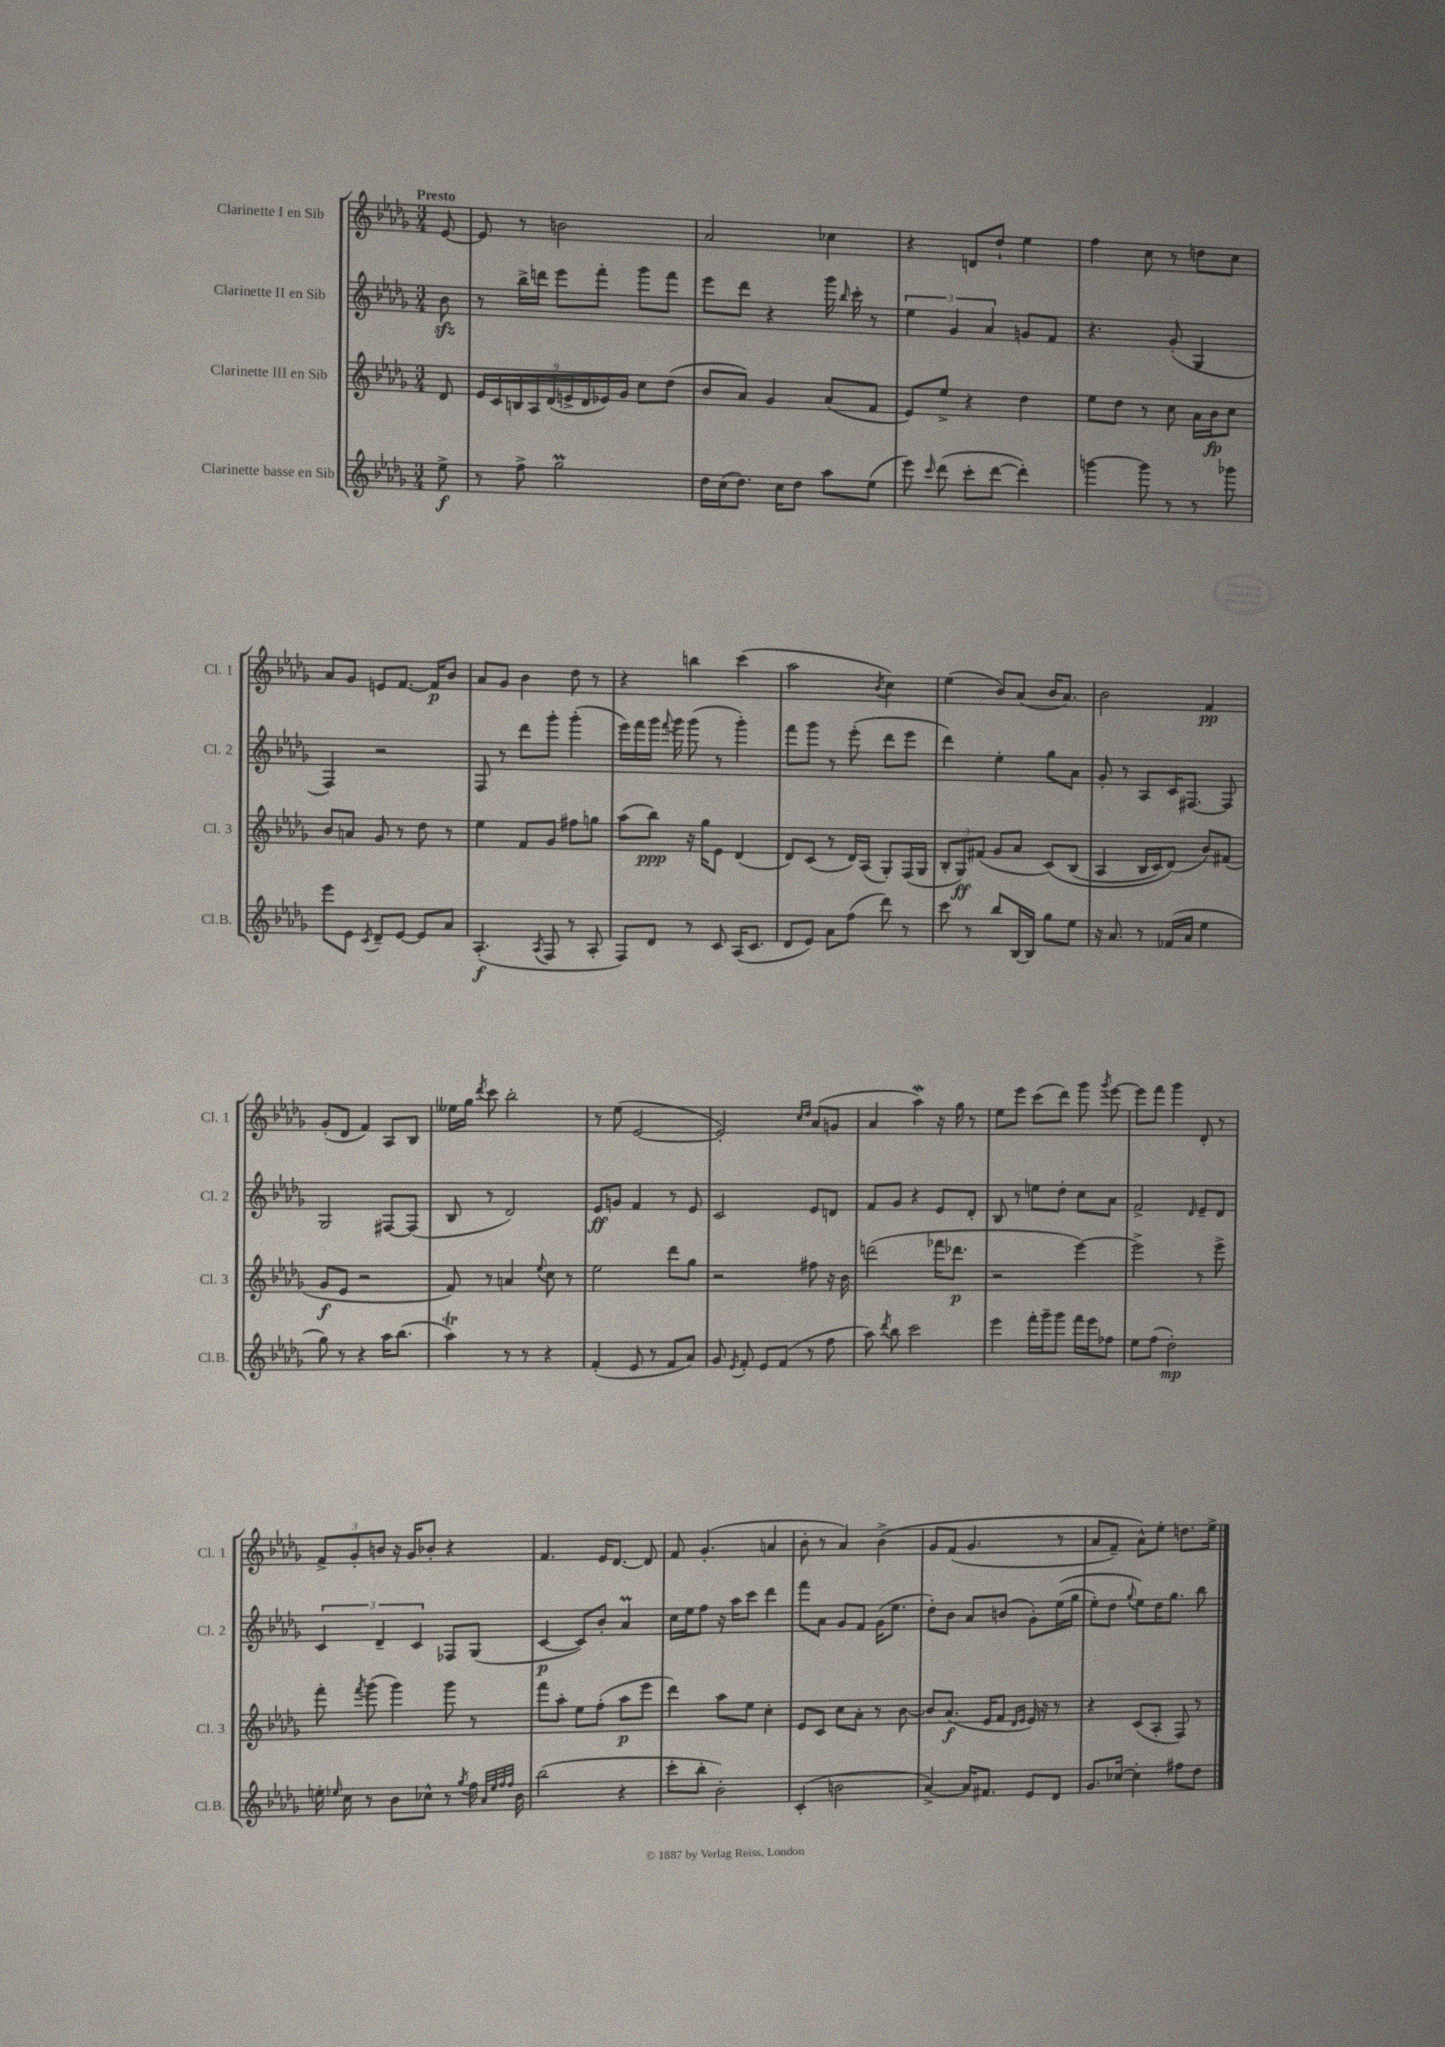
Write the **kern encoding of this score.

**kern	**dynam	**kern	**dynam	**kern	**dynam	**kern	**dynam
*part4	*part4	*part3	*part3	*part2	*part2	*part1	*part1
*staff4	*staff4	*staff3	*staff3	*staff2	*staff2	*staff1	*staff1
*I"Clarinette basse en Sib	*	*I"Clarinette III en Sib	*	*I"Clarinette II en Sib	*	*I"Clarinette I en Sib	*
*I'Cl.B.	*	*I'Cl. 3	*	*I'Cl. 2	*	*I'Cl. 1	*
*clefG2	*	*clefG2	*	*clefG2	*	*clefG2	*
*k[b-e-a-d-g-]	*	*k[b-e-a-d-g-]	*	*k[b-e-a-d-g-]	*	*k[b-e-a-d-g-]	*
*M3/4	*	*M3/4	*	*M3/4	*	*M3/4	*
=	=	=	=	=	=	=	=
!	!	!	!	!	!	!LO:TX:a:B:t=Presto	!
8ee-^\	f	8d-/	.	8b-zz\	.	[8e-/	.
=1	=1	=1	=1	=1	=1	=1	=1
8r	.	18e-/LL	.	8r	.	8e-/]	.
.	.	18c/	.	.	.	.	.
.	.	18Bn/	.	.	.	.	.
8ff^\	.	.	.	16bb-^\LL	.	8r	.
.	.	18A-/	.	.	.	.	.
.	.	.	.	16dddn\JJ	.	.	.
.	.	(18d-/	.	.	.	.	.
2gg-M\	.	.	.	8eee-\L	.	2bn\	.
.	.	18en^/	.	.	.	.	.
.	.	18d-/	.	.	.	.	.
.	.	.	.	8fff'\J	.	.	.
.	.	18e-X/)	.	.	.	.	.
.	.	18g-/JJ	.	.	.	.	.
.	.	8cc\L	.	8ggg-\L	.	.	.
.	.	(8dd-\J	.	8fff\J	.	.	.
=2	=2	=2	=2	=2	=2	=2	=2
16dd-\LL	.	8b-/L	.	8eee-\L	.	2a-/	.
(16cc\J	.	.	.	.	.	.	.
8.dd-\J)	.	8a-/J)	.	8ddd-\J	.	.	.
.	.	4g-/	.	4r	.	.	.
16cc\KL	.	.	.	.	.	.	.
8dd-\J	.	.	.	.	.	.	.
8aa-\L	.	(8a-/L	.	16ggg-\	.	4cc-X\	.
.	.	.	.	16qqbb-/	.	.	.
.	.	.	.	16ccc'\	.	.	.
(8ee-\J	.	8f/J	.	8r	.	.	.
=3	=3	=3	=3	=3	=3	=3	=3
8eee-\)	.	8e-/L)	.	6ee-\	.	4r	.
16qqccc/	.	.	.	.	.	.	.
(8ddd-\	.	8ee-^/J	.	.	.	.	.
.	.	.	.	6g-/	.	.	.
8ccc'\L	.	4r	.	.	.	8dn/L	.
.	.	.	.	6a-/	.	.	.
[8ddd-\J	.	.	.	.	.	8dd-`/J	.
4ddd-'\])	.	4dd-\	.	8gn/L	.	4ee-\	.
.	.	.	.	8f/J	.	.	.
=4	=4	=4	=4	=4	=4	=4	=4
[4gggn\	.	8ee-\L	.	4.r	.	4ff\	.
.	.	8dd-\J	.	.	.	.	.
8ggg\]	.	8r	.	.	.	8cc\	.
8r	.	8cc\	.	(8g-'/	.	8r	.
8r	.	16a-\LL	.	4G-/	.	8ddn\L	.
.	.	16b-\J	fp	.	.	.	.
8ggg-X\	.	8cc\J	.	.	.	8cc\J	.
!!LO:LB:g=z
=5	=5	=5	=5	=5	=5	=5	=5
8eee-\L	.	8b-/L	.	4F/)	.	8a-/L	.
8e-\J	.	8an/J	.	.	.	8g-/J	.
8qc/	.	.	.	.	.	.	.
8d-~/L	.	8g-/	.	2r	.	8en/L	.
[8e-/J	.	8r	.	.	.	[8.f/J	.
8e-/L]	.	8dd-\	.	.	.	.	.
.	.	.	.	.	.	16f/KL]	p
8a-/J	.	8r	.	.	.	8b-/J	.
=6	=6	=6	=6	=6	=6	=6	=6
(4.A-'/	f	4ee-\	.	8F/	.	8a-/L	.
.	.	.	.	8r	.	8g-/J	.
.	.	8f/L	.	8ddd-\L	.	4b-\	.
8qA-/	.	.	.	.	.	.	.
8F/	.	8g-/J	.	8ggg-'\J	.	.	.
8r	.	8ff#X\L	.	(4ggg-'\	.	8dd-\	.
8A-'/	.	8ggn\J	.	.	.	8r	.
=7	=7	=7	=7	=7	=7	=7	=7
8F/L)	.	(8aa-\L	.	16eee-\LL)	.	4r	.
.	.	.	.	16fff\	.	.	.
8d-/J	.	8bb-\J)	ppp	16ggg-\JJ	.	.	.
.	.	.	.	8qqfff/	.	.	.
.	.	.	.	16ggg-\	.	.	.
8r	.	16r	.	(8ggg-\	.	4bbn\	.
.	.	16gg-\KL	.	.	.	.	.
8c/	.	8e-\J	.	8r	.	.	.
(16A-/KL	.	(4d-/	.	4ggg-'\)	.	(4ccc\	.
8.c/J	.	.	.	.	.	.	.
=8	=8	=8	=8	=8	=8	=8	=8
8d-/L	.	8d-/L)	.	8fff\L	.	2aa-\	.
8e-/J)	.	(8c/J	.	8ggg-\J	.	.	.
8a-\L	.	8r	.	8r	.	.	.
(8ff\J	.	16d-/LL)	.	(8eee-'\	.	.	.
.	.	(16A-/JJ	.	.	.	.	.
.	.	.	.	.	.	8qb-/	.
8ddd-\)	.	8G-'/L)	.	8ddd-\L	.	4cc\)	.
8r	.	(16F/L	.	8eee-\J	.	.	.
.	.	16G-/JJ	.	.	.	.	.
=9	=9	=9	=9	=9	=9	=9	=9
8ccc\	.	12B-'/L	.	4ddd-\)	.	(4ee-\	.
.	.	12G-/)	ff	.	.	.	.
8r	.	.	.	.	.	.	.
.	.	(12f#X/J	.	.	.	.	.
8bb-/L	.	8g-/L	.	4ee-'\	.	8b-/L)	.
[16B-/L	.	8a-/J	.	.	.	(8a-/J	.
16B-/JJ]	.	.	.	.	.	.	.
8gg-\L	.	(8c/L)	.	8gg-\L	.	16b-/KL	.
.	.	.	.	.	.	8.a-/J)	.
8ee-\J	.	(8B-/J	.	8a-\J	.	.	.
=10	=10	=10	=10	=10	=10	=10	=10
16r	.	4A-/	.	8g-'/	.	2b-\	.
8.a-/	.	.	.	.	.	.	.
.	.	.	.	8r	.	.	.
8r	.	16B-/LL	.	8A-/L	.	.	.
.	.	16c/J)	.	.	.	.	.
(16f-X/LL	.	(8d-/J)	.	16c/K	.	.	.
16a-/JJ	.	.	.	[8.F#X/J	.	.	.
4ee-\	.	8b-/L)	.	.	.	4f/	pp
.	.	(8f#X/J	.	8F#/]	.	.	.
!!LO:LB:g=z
=11	=11	=11	=11	=11	=11	=11	=11
8gg-\)	.	8g-/L	f	2G-/	.	(8g-'/L	.
8r	.	8e-/J	.	.	.	8d-/J	.
4r	.	2r	.	.	.	4f/)	.
16aa-\KL	.	.	.	[8F#X/L	.	8A-/L	.
(8.bb-\J	.	.	.	.	.	.	.
.	.	.	.	(8F#/J]	.	8B-/J	.
=12	=12	=12	=12	=12	=12	=12	=12
4aa-T\)	.	8f/)	.	8B-/	.	16ee--X\LL	.
.	.	.	.	.	.	16gg-\JJ	.
.	.	.	.	.	.	8qddd-/	.
.	.	8r	.	8r	.	8ccc\	.
8r	.	4an/	.	2d-/)	.	2bb-'\	.
8r	.	.	.	.	.	.	.
.	.	8qqee-/	.	.	.	.	.
4r	.	8cc\	.	.	.	.	.
.	.	8r	.	.	.	.	.
=13	=13	=13	=13	=13	=13	=13	=13
(4f'/	.	2ee-\	.	8e-/L	ff	8r	.
.	.	.	.	8gn/J	.	(8ee-\	.
8e-/	.	.	.	4f/	.	[2e-/	.
8r	.	.	.	.	.	.	.
8f/L	.	8ddd-\L	.	8r	.	.	.
8a-/J)	.	8gg-\J	.	8e-/	.	.	.
=14	=14	=14	=14	=14	=14	=14	=14
8g-/	.	2r	.	2c/	.	2e-'/])	.
8qe-/	.	.	.	.	.	.	.
8f'/	.	.	.	.	.	.	.
8e-/L	.	.	.	.	.	.	.
(8f/J	.	.	.	.	.	.	.
.	.	.	.	.	.	16qqcc/LL	.
.	.	.	.	.	.	16qqdd-/JJ	.
8r	.	8ff#X\	.	8e-/L	.	(8a-/L	.
8ff\	.	16r	.	8dn/J	.	8gn/J	.
.	.	16b-\	.	.	.	.	.
=15	=15	=15	=15	=15	=15	=15	=15
8aa-\)	.	(2dddn\	.	8f/L	.	4a-/	.
8qddd-/	.	.	.	.	.	.	.
8bb-\	.	.	.	8g-/J	.	.	.
2ccc\	.	.	.	4r	.	4aa-W\)	.
.	.	16fff-X\KL	.	8e-/L	.	16r	.
.	.	8.ddd-X\J	p	.	.	16gg-\	.
.	.	.	.	8d-'/J	.	8r	.
=16	=16	=16	=16	=16	=16	=16	=16
4eee-\	.	2r	.	8B-/	.	8ee-\L	.
.	.	.	.	8r	.	8eee-\J	.
16fff'\LL	.	.	.	8een\L	.	(8ccc\L	.
16ggg-~\J	.	.	.	.	.	.	.
8ggg-\J	.	.	.	8dd-'\J	.	8ddd-\J)	.
16fff\LL	.	[4eee-\)	.	8cc\L	.	8ggg-\	.
16eee-\J	.	.	.	.	.	.	.
.	.	.	.	.	.	8qggg-/	.
8ff-X\J	.	.	.	8a-\J	.	[8eee-\	.
=17	=17	=17	=17	=17	=17	=17	=17
8ee-\L	.	2eee-^\]	.	2f^/	.	8eee-\L]	.
(8ff\J	.	.	.	.	.	8fff\J	.
2dd-'\)	mp	.	.	.	.	4ggg-\	.
.	.	.	.	16qqd-/	.	.	.
.	.	8r	.	8e-~/L	.	8d-'/	.
.	.	8eee-^\	.	8d-/J	.	8r	.
!!LO:LB:g=z
=18	=18	=18	=18	=18	=18	=18	=18
16een'\	.	8fff'\	.	6c/	.	12f^/L	.
16qqee-X/	.	.	.	.	.	.	.
16cc\	.	.	.	.	.	.	.
.	.	.	.	.	.	12g-'/	.
.	.	8qfff/	.	.	.	.	.
8r	.	(8ggg-\	.	.	.	.	.
.	.	.	.	6d-~/	.	12bn/J	.
8b-\L	.	4ggg-\)	.	.	.	16r	.
.	.	.	.	.	.	16g-/KL	.
.	.	.	.	6c/	.	.	.
8cc-X^^\J	.	.	.	.	.	8b-X'/J	.
8r	.	8ggg-\	.	8F-X/L	.	4r	.
8qgg-/	.	.	.	.	.	.	.
16ff\	.	8r	.	(8G-/J	.	.	.
32qqa-/LLL	.	.	.	.	.	.	.
32qqee-/	.	.	.	.	.	.	.
32qqff/	.	.	.	.	.	.	.
32qqff/JJJ	.	.	.	.	.	.	.
16b-\	.	.	.	.	.	.	.
=19	=19	=19	=19	=19	=19	=19	=19
(2bb-\	.	8fff\L	.	[4c/	p	4.f/	.
.	.	8aa-'\J	.	.	.	.	.
.	.	8ee-\L	.	8c/L])	.	.	.
.	.	(8ff'\J	.	8b-'/J	.	16e-/KL	.
.	.	.	.	.	.	[8.d-/J	.
4r	.	8aa-\L	p	4a-M/	.	.	.
.	.	8eee-\J	.	.	.	8d-/]	.
=20	=20	=20	=20	=20	=20	=20	=20
8ccc'\L	.	4ddd-\)	.	16cc\LL	.	8f/	.
.	.	.	.	16ee-\J	.	.	.
8bb-'\J	.	.	.	8ff\J	.	(4.g-'/	.
2b-'\)	.	8aa-\L	.	16r	.	.	.
.	.	.	.	16aa-\KL	.	.	.
.	.	8ee-\J	.	8ccc\J	.	.	.
.	.	4cc'\	.	4ddd-\	.	4an/	.
=21	=21	=21	=21	=21	=21	=21	=21
(4c'/	.	8e-/L	.	8fff\L	.	8b-'\	.
.	.	8c/J	.	8a-\J	.	8r	.
2bn\	.	8cc\L	.	8g-/L	.	4a-/)	.
.	.	8a-'\J	.	8f/J	.	.	.
.	.	8r	.	(16g-\KL	.	(4b-^\	.
.	.	.	.	8.ee-\J	.	.	.
.	.	[8b-\	.	.	.	.	.
=22	=22	=22	=22	=22	=22	=22	=22
[4a-^/)	.	8b-/L]	.	8dd-'\L)	.	8g-/L	.
.	.	(8.a-/J	f	8b-\J	.	(8f/J	.
16a-/KL]	.	.	.	8a-/L	.	4.g-/	.
8.f#X/J	.	16e-/KL	.	.	.	.	.
.	.	8f/J	.	(8bn/J	.	.	.
.	.	16qqd-/LL	.	.	.	.	.
.	.	16qqe-/JJ	.	.	.	.	.
8e-/L	.	16e-/)	.	8g-'\L)	.	.	.
.	.	16r	.	.	.	.	.
8d-/J	.	8r	.	((16ee-\L	.	8r	.
.	.	.	.	16gg-\JJ	.	.	.
=23	=23	=23	=23	=23	=23	=23	=23
8.g-/L	.	4r	.	8ee-'\L)	.	8a-/L	.
.	.	.	.	8dd-\J	.	8f~/J)	.
[16cc-X/Jk	.	.	.	.	.	.	.
.	.	.	.	8qqgg-/	.	.	.
4cc-'\]	.	(8c/L	.	8ee-\L)	.	8a-^^\L)	.
.	.	8A-'/J	.	16dd-\K	.	8ee-'\J	.
.	.	.	.	8.gg-\J	.	.	.
8ff#X\L	.	8F/)	.	.	.	8.ddn\L	.
8dd-\J	.	8r	.	8bb-\	.	.	.
.	.	.	.	.	.	16ee-^\Jk	.
==	==	==	==	==	==	==	==
*-	*-	*-	*-	*-	*-	*-	*-
